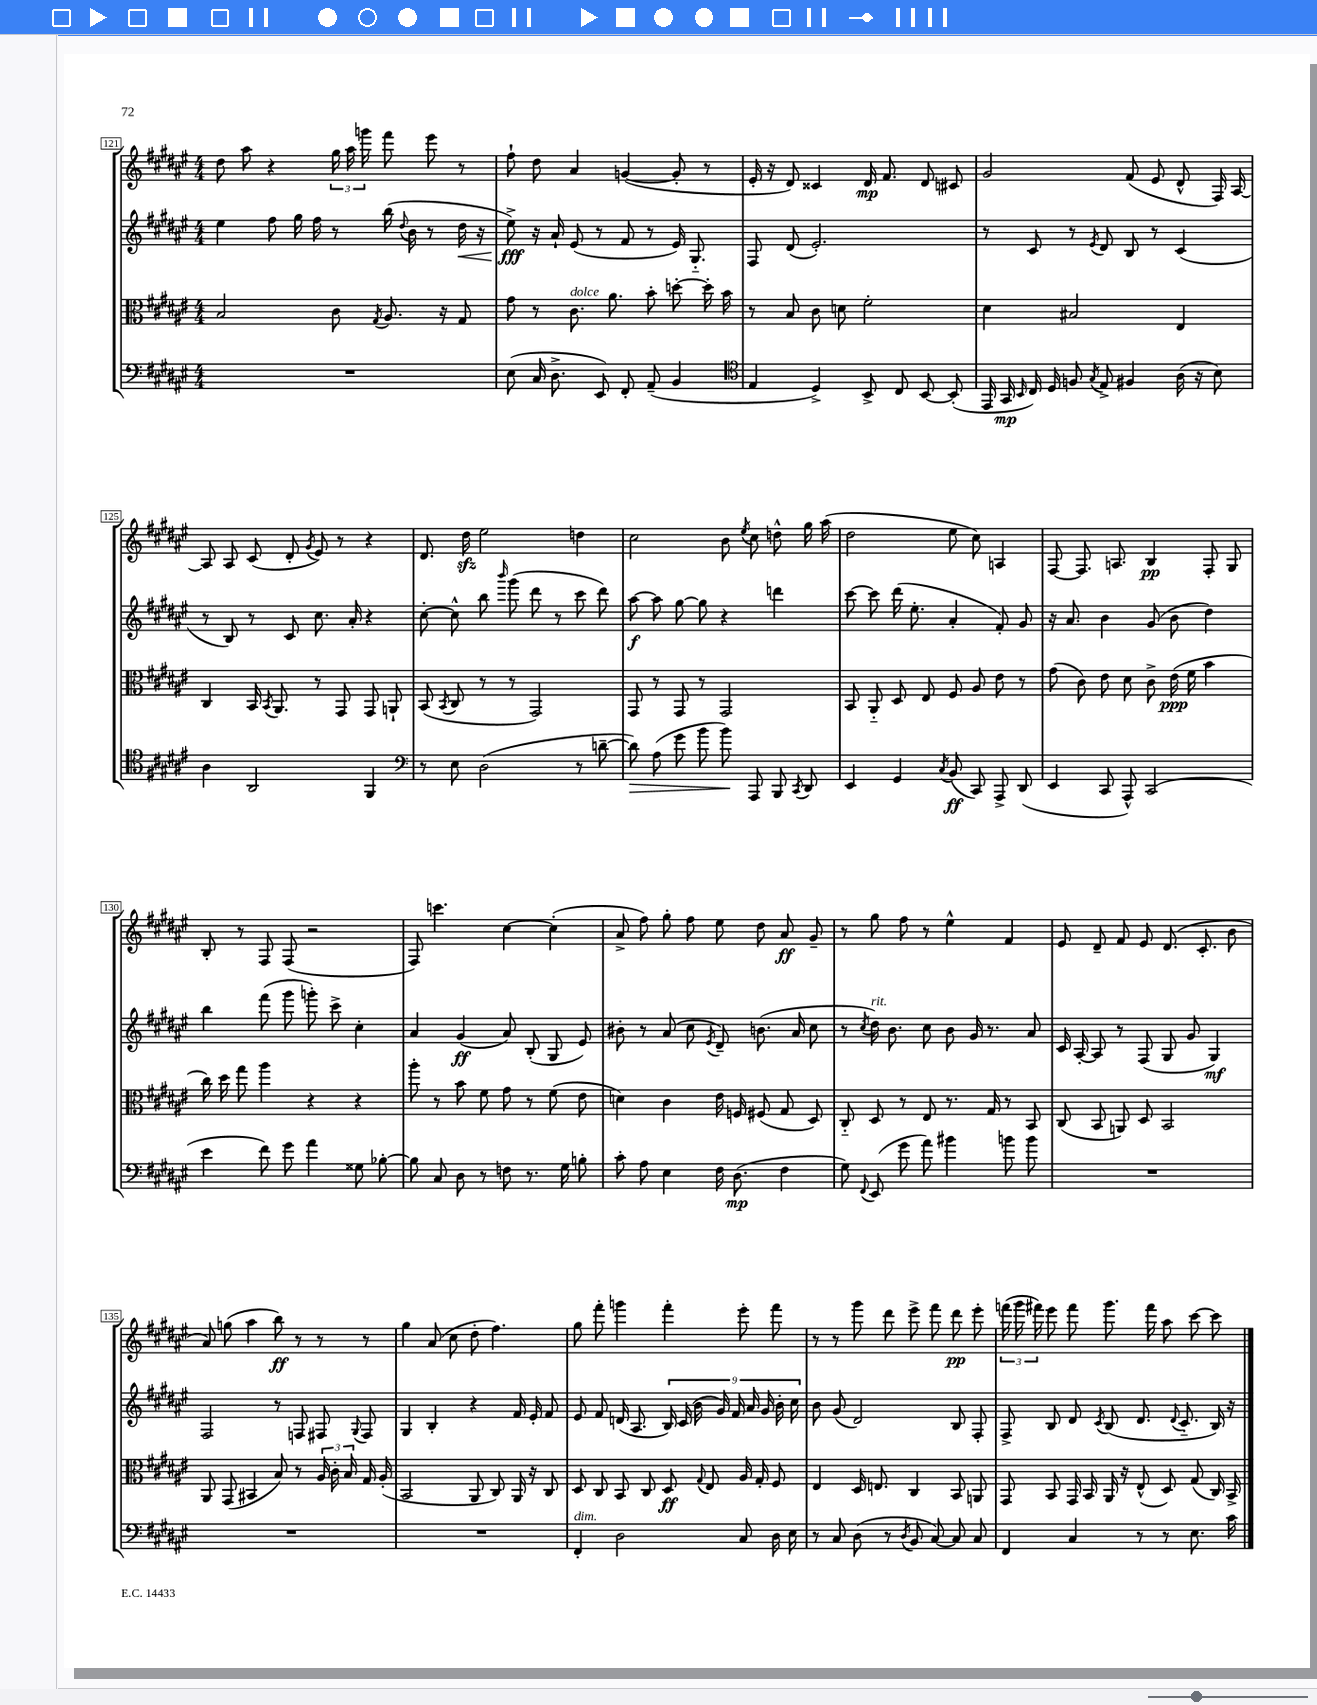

**kern	**dynam	**kern	**dynam	**kern	**dynam	**kern	**dynam
*part4	*part4	*part3	*part3	*part2	*part2	*part1	*part1
*staff4	*staff4	*staff3	*staff3	*staff2	*staff2	*staff1	*staff1
*clefF4	*	*clefC3	*	*clefG2	*	*clefG2	*
*k[f#c#g#d#a#e#]	*	*k[f#c#g#d#a#e#]	*	*k[f#c#g#d#a#e#]	*	*k[f#c#g#d#a#e#]	*
*M4/4	*	*M4/4	*	*M4/4	*	*M4/4	*
=121	=121	=121	=121	=121	=121	=121	=121
1r	.	2B/	.	4ee#\	.	8dd#\	.
.	.	.	.	.	.	8aa#\	.
.	.	.	.	8ff#\	.	4r	.
.	.	.	.	16gg#\	.	.	.
.	.	.	.	16ff#\	.	.	.
.	.	8c#\	.	8r	.	24gg#\	.
.	.	.	.	.	.	24aa#\	.
.	.	.	.	.	.	24gggn\	.
.	.	8qG#/	.	.	.	.	.
.	.	8.A#/	.	(16bb\	.	8fff#\	.
.	.	.	.	8qqdd#/	.	.	.
.	.	.	.	16b\	.	.	.
.	.	.	.	8r	.	8eee#\	.
.	.	16r	.	.	.	.	.
!	!	!	!	!	!LO:HP:b	!	!
.	.	8G#/	.	16dd#\	<	8r	.
.	.	.	.	16r	.	.	.
=122	=122	=122	=122	=122	=122	=122	=122
(8E#\	.	8g#\	.	8ee#^\)	fff	8ff#`\	.
16C#/	.	8r	.	16r	[	8dd#\	.
8.D#^\	.	.	.	16a#`/	.	.	.
!	!	!LO:TX:a:i:t=dolce	!	!	!	!	!
.	.	8.c#\	.	(8e#/	.	4a#/	.
8EE#/)	.	.	.	8r	.	.	.
.	.	8.a#\	.	.	.	.	.
8FF#'/	.	.	.	8f#/	.	([4gn/	.
(8AA#~/	.	8b'\	.	8r	.	.	.
4BB/	.	[8ddn'\	.	16e#/)	.	8g'/]	.
.	.	.	.	8.G#/	.	.	.
.	.	16dd'\]	.	.	.	8r	.
.	.	16b\	.	.	.	.	.
=123	=123	=123	=123	=123	=123	=123	=123
*clefC4	*	*	*	*	*	*	*
4E#/	.	8r	.	8F#/	.	16e#'/	.
.	.	.	.	.	.	16r	.
.	.	8B/	.	(8d#/	.	8d#/)	.
4D#^/)	.	8c#\	.	2.e#'/)	.	4c##X/	.
.	.	8dn\	.	.	.	.	.
8BB^/	.	2f#'\	.	.	.	16d#/	mp
.	.	.	.	.	.	8.f#/	.
8C#/	.	.	.	.	.	.	.
[8BB/	.	.	.	.	.	8d#/	.
(8BB'/]	.	.	.	.	.	8c#X/	.
=124	=124	=124	=124	=124	=124	=124	=124
16EE#/	.	4d#\	.	8r	.	2g#/	.
16GG#/	mp	.	.	.	.	.	.
16qqBB/	.	.	.	.	.	.	.
16C#/)	.	.	.	8c#/	.	.	.
16D#/	.	.	.	.	.	.	.
8Fn/	.	2B#X/	.	8r	.	.	.
8qG#/	.	.	.	8qe#/	.	.	.
8E#^/	.	.	.	8d#/	.	.	.
4F#X/	.	.	.	8B/	.	(8f#/	.
.	.	.	.	8r	.	8e#/	.
(16A#\	.	4E#/	.	(4c#/	.	8d#^^/	.
16r	.	.	.	.	.	.	.
8B\)	.	.	.	.	.	16F#/)	.
.	.	.	.	.	.	[16A#/	.
!!LO:LB:g=z
=125	=125	=125	=125	=125	=125	=125	=125
4A#\	.	4C#/	.	8r	.	8A#/]	.
.	.	.	.	8B/)	.	8A#/	.
2AA#/	.	16BB/	.	8r	.	(8c#/	.
.	.	8qBB/	.	.	.	.	.
.	.	8.AA#/	.	.	.	.	.
.	.	.	.	8c#/	.	8d#'/	.
.	.	.	.	.	.	8qg#/	.
.	.	8r	.	8.cc#\	.	8e#/)	.
.	.	8GG#/	.	.	.	8r	.
.	.	.	.	16a#'/	.	.	.
4FF#/	.	8GG#/	.	4r	.	4r	.
.	.	8AAn`/	.	.	.	.	.
=126	=126	=126	=126	=126	=126	=126	=126
*clefF4	*	*	*	*	*	*	*
8r	.	(8BB/	.	[8cc#'\	.	8.d#/	.
.	.	8qBB/	.	.	.	.	.
8E#\	.	8C#/	.	8cc#^^\]	.	.	.
.	.	.	.	.	.	16dd#zz\	.
(2D#\	.	8r	.	8bb\	.	2ee#\	.
.	.	.	.	16qqbbb/	.	.	.
.	.	8r	.	(8ggg#\	.	.	.
.	.	2GG#/)	.	8ddd#\	.	.	.
.	.	.	.	8r	.	.	.
8r	.	.	.	8ccc#\	.	4ddn\	.
[8dn~\	.	.	.	8ddd#\)	.	.	.
=127	=127	=127	=127	=127	=127	=127	=127
!	!LO:HP:b	!	!	!	!	!	!
8d\])	>	8GG#/	.	[8aa#\	f	2cc#\	.
(8A#\	.	8r	.	8aa#\]	.	.	.
8g#\	.	8GG#/	.	[8gg#\	.	.	.
8b\	.	8r	.	8gg#\]	.	.	.
8b\)	.	2GG#/	.	4r	.	8b\	.
.	.	.	.	.	.	8qee#/	.
8AAA#/	]	.	.	.	.	8cc#\	.
8BBB/	.	.	.	4dddn\	.	8ddn^^\	.
8qCC#/	.	.	.	.	.	.	.
8DD#/	.	.	.	.	.	16gg#\	.
.	.	.	.	.	.	(16aa#\	.
=128	=128	=128	=128	=128	=128	=128	=128
4EE#/	.	8BB/	.	[8ccc#\	.	2dd#\	.
.	.	8AA#/	.	8ccc#\]	.	.	.
4GG#/	.	8D#/	.	(16ddd#\	.	.	.
.	.	.	.	8.ee#'\	.	.	.
.	.	8E#/	.	.	.	.	.
8qC#/	.	.	.	.	.	.	.
(8BB/	ff	8F#/	.	4a#'/	.	8ee#\	.
8CC#/)	.	8A#/	.	.	.	8cc#\)	.
8AAA#^/	.	8e#\	.	8f#'/)	.	4An/	.
(8DD#/	.	8r	.	8g#/	.	.	.
=129	=129	=129	=129	=129	=129	=129	=129
4EE#/	.	(8g#\	.	16r	.	[8F#/	.
.	.	.	.	8.a#/	.	.	.
.	.	8c#\)	.	.	.	8.F#/]	.
8CC#/	.	8e#\	.	4b\	.	.	.
.	.	.	.	.	.	8.An/	.
8AAA#^^/)	.	8d#\	.	.	.	.	.
(2CC#/	.	8c#^\	.	(8g#/	.	4B/	pp
.	.	(16e#\	ppp	8b\	.	.	.
.	.	16f#\	.	.	.	.	.
.	.	4b\	.	4dd#\)	.	8F#'/	.
.	.	.	.	.	.	8G#/	.
!!LO:LB:g=z
=130	=130	=130	=130	=130	=130	=130	=130
4e#\	.	16cc#\)	.	4bb\	.	8B'/	.
.	.	16dd#\	.	.	.	.	.
.	.	8gg#\	.	.	.	8r	.
8f#\)	.	4aa#\	.	(8fff#\	.	8F#/	.
8g#\	.	.	.	8ggg#\	.	(8F#/	.
4a#\	.	4r	.	8gggn'\)	.	2r	.
.	.	.	.	8ccc#^\	.	.	.
8G##X\	.	4r	.	4cc#'\	.	.	.
[8B-X'\	.	.	.	.	.	.	.
=131	=131	=131	=131	=131	=131	=131	=131
8B-\]	.	8aa#'\	.	4a#/	.	8F#/)	.
8C#/	.	8r	.	.	.	4.cccn\	.
8D#\	.	8b\	.	(4g#/	ff	.	.
8r	.	8f#\	.	.	.	.	.
8Fn\	.	8g#\	.	8a#/)	.	[4cc#\	.
8.r	.	8r	.	(8B'/	.	.	.
.	.	(8f#\	.	8G#/	.	(4cc#'\]	.
16G#\	.	.	.	.	.	.	.
8Bn'\	.	8e#\	.	8e#/)	.	.	.
=132	=132	=132	=132	=132	=132	=132	=132
8c#'\	.	4dn\)	.	8b#X'\	.	8a#^/	.
8A#\	.	.	.	8r	.	8ff#\)	.
4E#\	.	4c#\	.	(8a#/	.	8gg#'\	.
.	.	.	.	8cc#\	.	8ff#\	.
.	.	.	.	8qe#/	.	.	.
16F#\	.	16e#\	.	8d#~/)	.	8ee#\	.
(8.D#\	mp	16Fn/	.	.	.	.	.
.	.	(8F#X/	.	(8.bn\	.	8dd#\	.
4F#\	.	8G#/	.	.	.	8a#/	ff
.	.	.	.	16a#/	.	.	.
.	.	8D#/)	.	8cc#\	.	8g#~/	.
=133	=133	=133	=133	=133	=133	=133	=133
8G#\)	.	8C#/	.	8r	.	8r	.
8qqFF#/	.	.	.	8qcc#/	.	.	.
!	!	!	!	!LO:TX:a:i:t=rit.	!	!	!
(8EE#/	.	8D#/	.	16dd#\)	.	8gg#\	.
.	.	.	.	8.b\	.	.	.
8g#\	.	8r	.	.	.	8ff#\	.
8a#\)	.	8E#/	.	8cc#\	.	8r	.
4b#X\	.	8.r	.	8b\	.	4ee#^^\	.
.	.	.	.	16g#/	.	.	.
.	.	16G#/	.	8.r	.	.	.
8bn\	.	8r	.	.	.	4f#/	.
8b\	.	8BB/	.	8a#/	.	.	.
=134	=134	=134	=134	=134	=134	=134	=134
1r	.	(8C#/	.	16c#/	.	8e#/	.
.	.	.	.	[16A#'/	.	.	.
.	.	8BB/	.	8A#/]	.	8d#~/	.
.	.	8AAn/)	.	8r	.	8f#/	.
.	.	8D#/	.	(8F#/	.	8e#/	.
.	.	2BB/	.	8G#/	.	(8.d#/	.
.	.	.	.	8g#/	.	.	.
.	.	.	.	.	.	8.c#'/	.
.	.	.	.	4G#/)	mf	.	.
.	.	.	.	.	.	8b\	.
!!LO:LB:g=z
=135	=135	=135	=135	=135	=135	=135	=135
1r	.	8AA#/	.	2F#/	.	8a#/)	.
.	.	(8GG#/	.	.	.	(8ggn\	.
.	.	4BB#X/	.	.	.	4aa#\	.
.	.	8B/)	.	8r	.	8bb\)	ff
.	.	8r	.	8Fn/	.	8r	.
.	.	24A#/	.	8F#X/	.	8r	.
.	.	24c#'\	.	.	.	.	.
.	.	24B/	.	.	.	.	.
.	.	.	.	8qqG#/	.	.	.
.	.	16G#/	.	8F#/	.	8r	.
.	.	(16A#'/	.	.	.	.	.
=136	=136	=136	=136	=136	=136	=136	=136
1r	.	2BB/	.	4G#/	.	4gg#\	.
.	.	.	.	4B'/	.	(8a#/	.
.	.	.	.	.	.	8cc#\	.
.	.	8AA#/	.	4r	.	8dd#'\	.
.	.	8C#/)	.	.	.	4.ff#\)	.
.	.	16AA#/	.	16f#/	.	.	.
.	.	16r	.	16e#'/	.	.	.
.	.	8C#/	.	8f#/	.	.	.
=137	=137	=137	=137	=137	=137	=137	=137
!LO:TX:a:i:t=dim.	!	!	!	!	!	!	!
4FF#'/	.	8D#/	.	8e#/	.	8gg#\	.
.	.	8C#/	.	8f#/	.	8fff#'\	.
2D#\	.	8BB/	.	(16dn/	.	4gggn\	.
.	.	.	.	8.A#/	.	.	.
.	.	8C#/	.	.	.	.	.
.	.	8D#/	ff	18B/)	.	4fff#'\	.
.	.	.	.	(18c#/	.	.	.
.	.	.	.	18b\	.	.	.
.	.	8qqG#/	.	.	.	.	.
.	.	8E#/	.	.	.	.	.
.	.	.	.	18g#/)	.	.	.
.	.	.	.	18f#/	.	.	.
8C#/	.	16A#/	.	.	.	8eee#'\	.
.	.	.	.	18a#/	.	.	.
.	.	16G#'/	.	.	.	.	.
.	.	.	.	18g#/	.	.	.
16D#\	.	8F#/	.	.	.	8fff#\	.
.	.	.	.	18b'\	.	.	.
16E#\	.	.	.	.	.	.	.
.	.	.	.	18cc#\	.	.	.
=138	=138	=138	=138	=138	=138	=138	=138
8r	.	4E#/	.	8b\	.	8r	.
8C#/	.	.	.	(8g#/	.	8r	.
(8D#\	.	16D#/	.	2d#/)	.	8ggg#\	.
.	.	8.En/	.	.	.	.	.
8r	.	.	.	.	.	8ddd#\	.
8qD#/	.	.	.	.	.	.	.
8BB/	.	4C#/	.	.	.	8eee#^\	.
[8C#/)	.	.	.	.	.	8fff#\	.
8C#/]	.	8BB/	.	8B/	.	8ddd#\	pp
8C#/	.	8AAn/	.	8F#'/	.	8eee#'\	.
=139	=139	=139	=139	=139	=139	=139	=139
4FF#/	.	8GG#/	.	8F#^/	.	(24fffn\	.
.	.	.	.	.	.	24ggg#\	.
.	.	.	.	.	.	24fff#X\)	.
.	.	8BB/	.	8B/	.	8eee#\	.
4C#/	.	16GG#/	.	8d#/	.	8fff#\	.
.	.	16BB/	.	.	.	.	.
.	.	.	.	8qc#/	.	.	.
.	.	16AA#/	.	(8B/	.	8.ggg#\	.
.	.	16r	.	.	.	.	.
8r	.	(8E#^^/	.	8.d#/	.	.	.
.	.	.	.	.	.	16fff#\	.
8r	.	8D#/)	.	.	.	8aa#\	.
.	.	.	.	8qqd#/	.	.	.
.	.	.	.	8.c#/	.	.	.
8.E#\	.	(8G#/	.	.	.	[8ccc#\	.
.	.	16C#/)	.	16B/)	.	8ccc#\]	.
16c#\	.	16BB^/	.	16r	.	.	.
==	==	==	==	==	==	==	==
*-	*-	*-	*-	*-	*-	*-	*-
